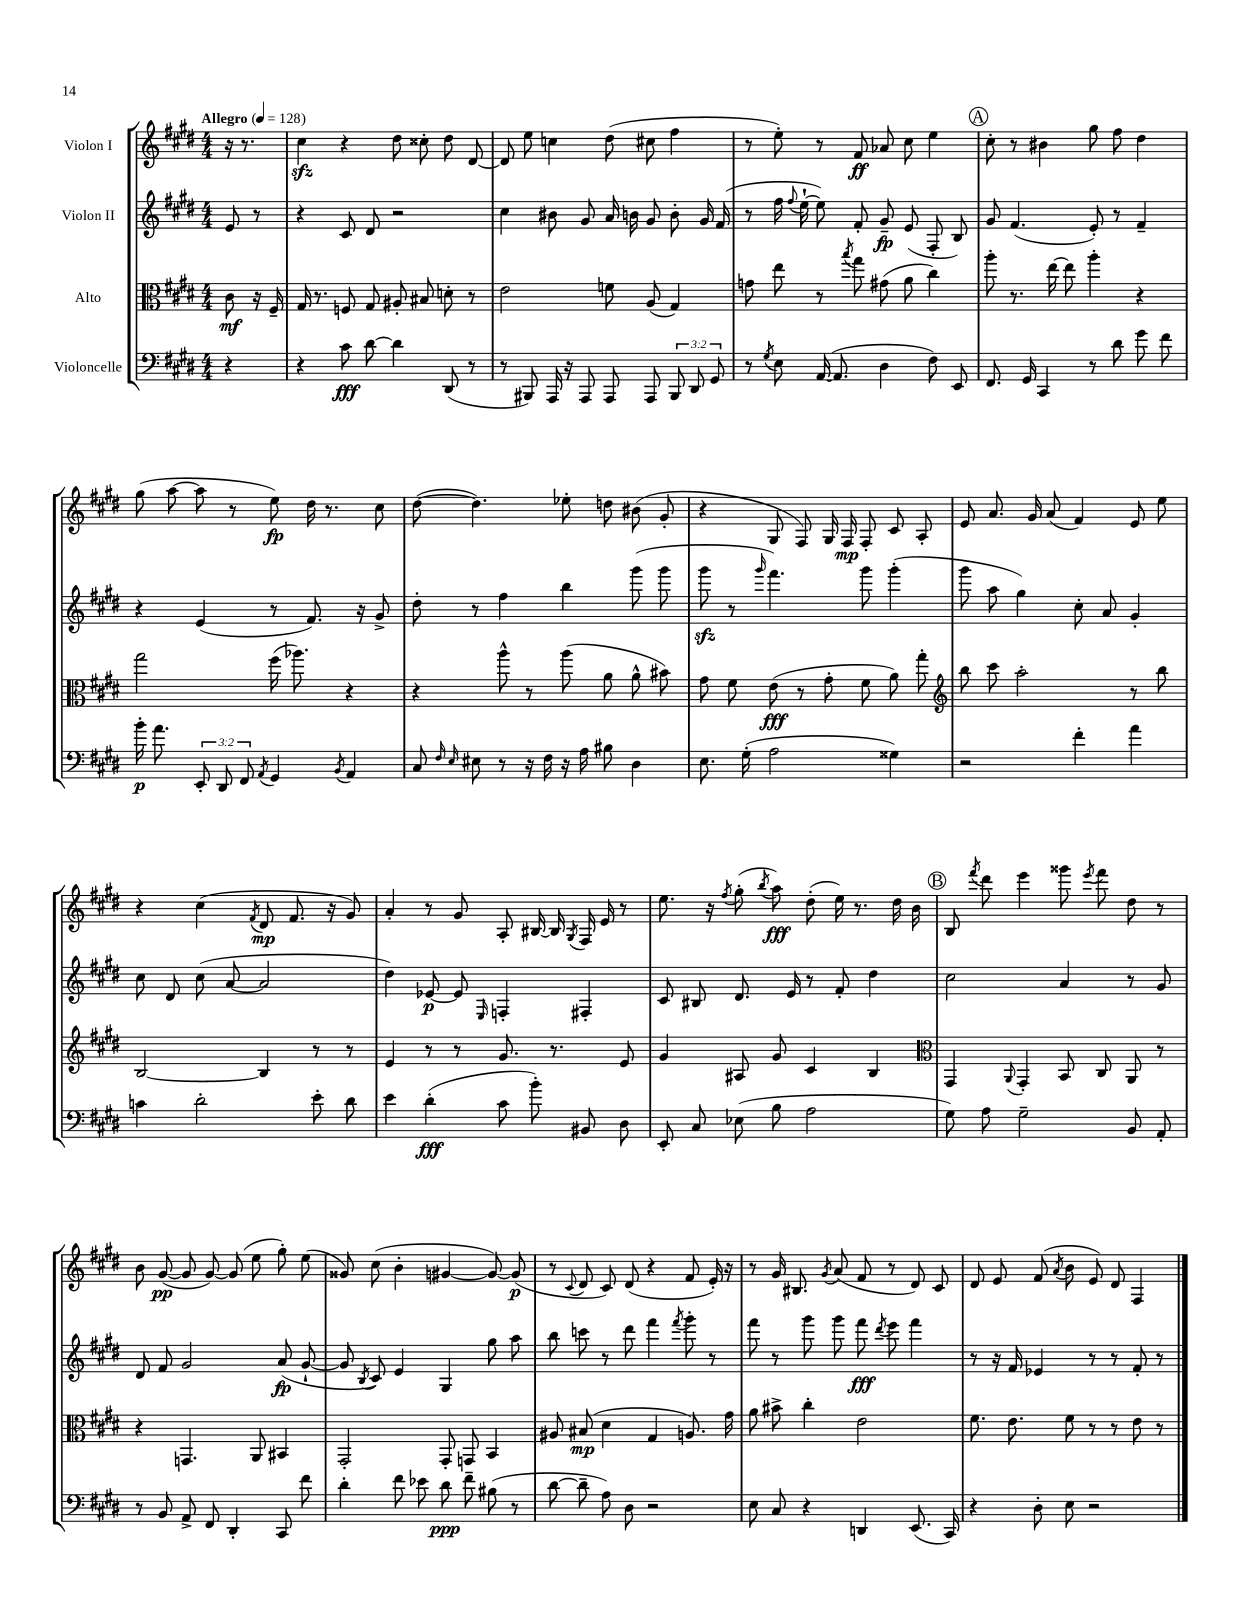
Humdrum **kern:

**kern	**kern	**kern	**kern
*staff4	*staff3	*staff2	*staff1
*clefF4	*clefC3	*clefG2	*clefG2
*k[f#c#g#d#]	*k[f#c#g#d#]	*k[f#c#g#d#]	*k[f#c#g#d#]
*M4/4	*M4/4	*M4/4	*M4/4
*MM128	*MM128	*MM128	*MM128
4r	8c#	8e	16r
.	.	.	8.r
.	16r	8r	.
.	16F#~	.	.
=	=	=	=
4r	16G#	4r	4cc#
.	8.r	.	.
8c#	8F	8c#	4r
[8d#	8G#	8d#	.
4d#]	8A#'	2r	8dd#
.	8B#	.	8cc##'
(8DD#	8d'	.	8dd#
8r	8r	.	[8d#
=	=	=	=
8r	2e	4cc#	8d#]
8BBB#)	.	.	8ee
16AAA	.	8b#	4cc
16r	.	.	.
8AAA	.	8g#	.
8AAA	8f	16a	(8dd#
.	.	16b	.
8AAA	(8A	8g#	8cc#
12BBB#	4G#)	8b'	4ff#
12DD#	.	.	.
.	.	16g#	.
12GG#	.	.	.
.	.	(16f#	.
=	=	=	=
8r	8g	8r	8r
8qG#	.	.	.
8E	8ee	16ff#	8ee')
.	.	8qqff#	.
.	.	[16ee`	.
([16AA	8r	8ee])	8r
8.AA]	.	.	.
.	8qbb	.	.
.	8gg#	8f#'	8f#
4D#	(8g#	8g#~	8a-
.	8a	(8e	8cc#
8F#)	4cc#)	8F#'	4ee
8EE	.	8B)	.
=	=	=	=
8.FF#	8aa'	8g#	8cc#'
.	8.r	(4.f#	8r
16GG#	.	.	.
4CC#	.	.	4b#
.	[16ee	.	.
.	8ee]	.	.
8r	4aa'	8e')	8gg#
8d#	.	8r	8ff#
8g#	4r	4f#~	4dd#
8f#	.	.	.
=	=	=	=
16b'	2gg#	4r	(8gg#
8.a	.	.	.
.	.	.	[8aa
12EE'	.	(4e	8aa]
12DD#	.	.	.
.	.	.	8r
12FF#	.	.	.
8qAA	.	.	.
4GG#	(16ff#	8r	8ee)
.	8.aa-)	.	.
.	.	8.f#)	16dd#
.	.	.	8.r
8qBB	.	.	.
4AA	4r	.	.
.	.	16r	.
.	.	8g#^	8cc#
=	=	=	=
8C#	4r	8dd#'	([8dd#
16qqF#	.	.	.
16qqE	.	.	.
8E#	.	8r	4.dd#])
8r	8aa^^	4ff#	.
16r	8r	.	.
16F#	.	.	.
16r	(8aa	4bb	8ee-'
16A	.	.	.
8B#	8a	.	8dd
4D#	8a^^	(8ggg#	(8b#
.	8b#)	8ggg#	8g#'
=	=	=	=
8.E	8g#	8ggg#	4r
.	8f#	8r	.
(16G#'	.	.	.
.	.	16qqggg#	.
2A	(8e	4.fff#)	8G#
.	8r	.	8F#)
.	8g#'	.	16G#
.	.	.	16F#
.	8f#	8ggg#	8F#'
4G##)	8a)	(4ggg#'	8c#
.	8gg#'	.	8A'
=	=	=	=
*	*clefG2	*	*
2r	8bb	8ggg#	8e
.	8ccc#	8aa	8.a
.	2aa'	4gg#)	.
.	.	.	16g#
.	.	.	(8a
4f#'	.	8cc#'	4f#)
.	.	8a	.
4a	8r	4g#'	8e
.	8bb	.	8ee
=	=	=	=
4c	[2B	8cc#	4r
.	.	8d#	.
2d#'	.	(8cc#	(4cc#
.	.	[8a	.
.	.	.	8qf#
.	4B]	2a]	8d#
.	.	.	8.f#
8e'	8r	.	.
.	.	.	16r
8d#	8r	.	8g#)
=	=	=	=
4e	4e	4dd#)	4a'
(4d#'	8r	[8e-	8r
.	8r	8e-]	8g#
.	.	16qqE	.
8c#	8.g#	4F'	8A'
8b')	.	.	[16B#
.	8.r	.	16B#]
.	.	.	8qG#
8BB#	.	4F#'	16F#
.	.	.	16e
8D#	8e	.	8r
=	=	=	=
8EE'	4g#	8c#	8.ee
8C#	.	8B#	.
.	.	.	16r
.	.	.	8qff#
(8E-	8A#	8.d#	(8gg#'
.	.	.	8qbb
8B	8g#	.	8aa)
.	.	16e	.
2A	4c#	8r	(8dd#'
.	.	8f#'	16ee)
.	.	.	8.r
.	4B	4dd#	.
.	.	.	16dd#
.	.	.	16b
=	=	=	=
*	*clefC3	*	*
8G#)	4GG#	2cc#	8B
.	.	.	8qfff#
8A	.	.	8ddd#
.	8qqAA	.	.
2G#~	4GG#'	.	4eee
.	8BB	4a	8ggg##
.	.	.	8qeee
.	8C#	.	8fff#
8BB	8AA	8r	8dd#
8AA'	8r	8g#	8r
=	=	=	=
8r	4r	8d#	8b
8BB	.	8f#	([8g#
8AA^	4.GG	2g#	8g#]
8FF#	.	.	[8g#)
4DD#'	.	.	(8g#]
.	8AA	.	8ee
8CC#	4BB#	(8a	8gg#')
8f#	.	[8g#`	(8ee
=	=	=	=
4d#'	2GG#'	8g#]	8g##)
.	.	8qB	.
.	.	8c#)	(8cc#
8f#	.	4e	4b'
8e-	.	.	.
8d#	8GG#'	4G#	[4g#
8f#~	8GG	.	.
(8B#	4BB	8gg#	8g#_)
8r	.	8aa	(8g#]
=	=	=	=
[8d#	8A#	8bb	8r
.	.	.	8qqc#
8d#~]	(8B#	8ccc	8d#
8A)	4d#	8r	8c#)
8D#	.	8ddd#	(8d#
2r	4G#	4fff#	4r
.	.	8qfff#	.
.	8.A)	8ggg#'	8f#
.	.	8r	16e')
.	16g#	.	16r
=	=	=	=
8E	8a	8fff#	8r
8C#	8b#^	8r	16g#
.	.	.	8.B#
4r	4cc#'	8ggg#	.
.	.	.	8qg#
.	.	8ggg#	(8a
4DD	2e	8fff#	8f#
.	.	8qddd#	.
.	.	8eee	8r
(8.EE	.	4fff#	8d#)
.	.	.	8c#
16CC#)	.	.	.
=	=	=	=
4r	8.f#	8r	8d#
.	.	16r	8e
.	8.e	16f#	.
8D#'	.	4e-	(8f#
.	.	.	8qa
8E	8f#	.	8b
2r	8r	8r	8e)
.	8r	8r	8d#
.	8e	8f#'	4F#
.	8r	8r	.
==	==	==	==
*-	*-	*-	*-
